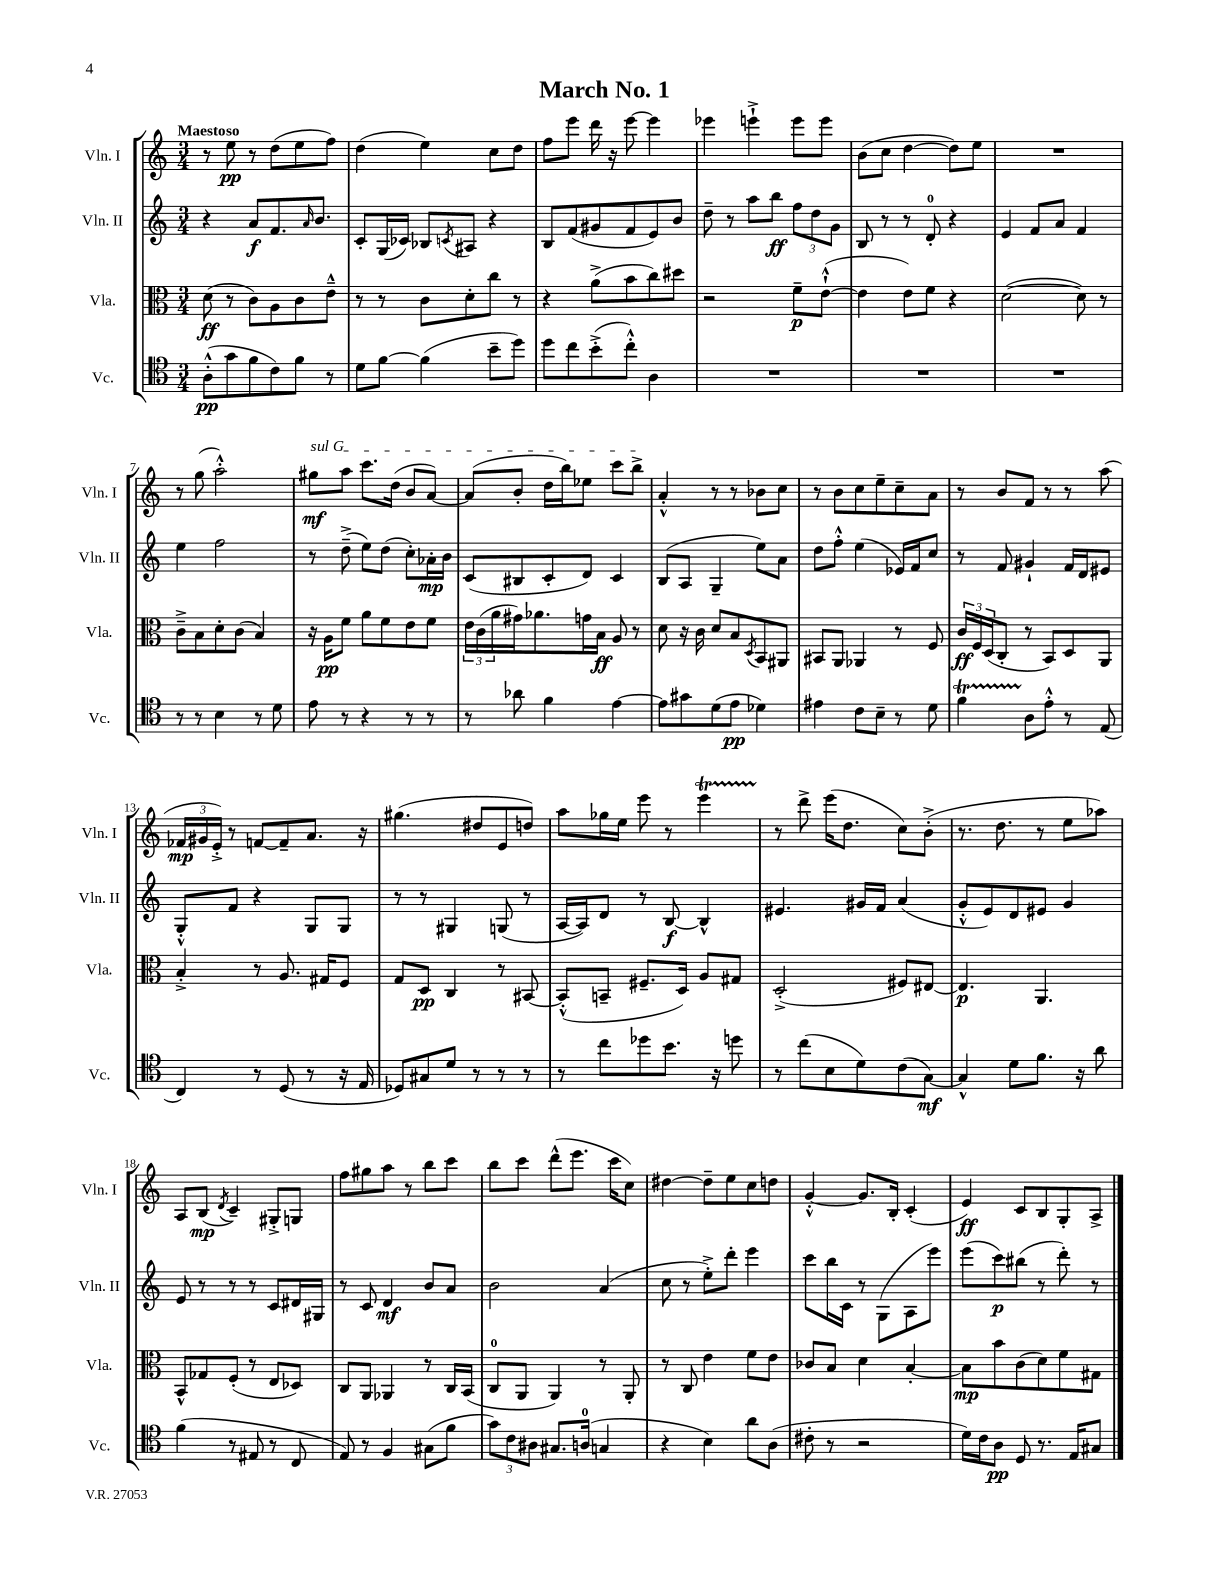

**kern	**kern	**kern	**kern
*staff4	*staff3	*staff2	*staff1
*clefC4	*clefC3	*clefG2	*clefG2
*k[]	*k[]	*k[]	*k[]
*M3/4	*M3/4	*M3/4	*M3/4
(8A'^^\L	(8d\	4r	8r
8g\	8r	.	8ee\
8f\	8c\L)	8a/L	8r
8c\)	8A\	8.f/	(8dd\L
8f\J	8c\	.	8ee\
.	.	16qqa/	.
.	.	8.b/J	.
8r	8e~^^\J	.	8ff\J)
=	=	=	=
8d\L	8r	8c'/L	(4dd\
[8f\J	8r	(16G/L	.
.	.	16c-/JJ)	.
(4f\]	8c\L	8B-/L	4ee\)
.	.	8qc/	.
.	8d'\	8A#/J	.
8b~\L	8cc\J	4r	8cc\L
8dd\J)	8r	.	8dd\J
=	=	=	=
8dd\L	4r	8B/L	8ff\L
8cc\	.	(8f/	8eee\J
(8b'^\	(8a^\L	8g#/	16ddd\
.	.	.	16r
8cc'^^\J)	8b\	8f/	[8eee\
4A\	8cc\)	8e/)	4eee\]
.	8dd#\J	8b/J	.
=	=	=	=
2.r	2r	8dd~\	4eee-\
.	.	8r	.
.	.	8aa\L	4eee`^\
.	.	8bb\J	.
.	8f~\L	12ff\L	8eee\L
.	.	12dd\	.
.	([8e`^^\J	.	8eee\J
.	.	12g\J	.
=	=	=	=
2.r	4e\]	8B/	(8b\L
.	.	8r	8cc\J
.	8e\L)	8r	[4dd\
.	8f\J	8d'/	.
.	4r	4r	8dd\]L)
.	.	.	8ee\J
=	=	=	=
2.r	([2d\	4e/	2.r
.	.	8f/L	.
.	.	8a/J	.
.	8d\])	4f/	.
.	8r	.	.
=	=	=	=
8r	8c~^\L	4ee\	8r
8r	8B\	.	(8gg\
4B\	8d'\	2ff\	2aa'^^\)
.	(8c\J	.	.
8r	4B/)	.	.
8d\	.	.	.
=	=	=	=
8e\	16r	8r	8gg#\L
.	16A\LK	.	.
8r	8f\J	(8dd~^\	8aa\J
4r	8a\L	8ee\L)	8.ccc\L
.	8f\	(8dd\J	.
.	.	.	(16dd\Jk
8r	8e\	8cc'\L)	8b/L
8r	8f\J	16a-'\L	[8a/J)
.	.	16b\JJ	.
=	=	=	=
8r	24e\LL	(8c/L	(8a/]L
.	(24c\	.	.
.	24a\	.	.
8a-\	16g#\J)	8B#/	8b'/J
.	8.a-\	.	.
4f\	.	8c'/	16dd\LL
.	.	.	16bb\J)
.	16g\L	8d/J)	8ee-\J
.	16B\JJ	.	.
[4e\	8A/	4c/	8ccc\L
.	8r	.	8bb^\J
=	=	=	=
8e\]L	8d\	(8B/L	4a'^^/
8g#\	16r	8A/J	.
.	16c\	.	.
(8d\	8d/L	4G~/	8r
8e\J	8B/	.	8r
.	8qD/	.	.
4d-\)	8BB/	8ee\L)	8b-\L
.	8AA#/J	8a\J	8cc\J
=	=	=	=
4e#\	8BB#/L	8dd\L	8r
.	8AA/J	8ff'^^\J	8b\L
8c\L	4AA-/	(4ee\	8cc\
8B~\J	.	.	8ee~\
8r	8r	16e-/LL)	8cc~\
.	.	16f/J	.
8d\	8F/	8cc/J	8a\J
=	=	=	=
4f\	24c/LL	8r	8r
.	24F/	.	.
.	(24D/J	.	.
.	8C'/J	8f/	8b/L
8A\L	8r	4g#`/	8f/J
8e'^^\J	8BB/L)	.	8r
8r	8D/	16f/LL	8r
.	.	16d/J	.
(8E/	8AA/J	8e#/J	(8aa\
=	=	=	=
4C/)	4B'^/	8G'^^/L	24f-/LL
.	.	.	24g#/
.	.	.	24e'^/JJ)
.	.	8f/J	8r
8r	8r	4r	[8f/L
(8D/	8.A/	.	8f~/]
8r	.	8G/L	8.a/J
.	16G#/LK	.	.
16r	8F/J	8G/J	.
16E/	.	.	16r
=	=	=	=
8D-/L)	8G/L	8r	(4.gg#\
8G#/	8D/J	8r	.
8d/J	4C/	4G#/	.
8r	.	.	8dd#/L
8r	8r	(8G/	8e/
8r	[8BB#/	8r	8dd/J)
=	=	=	=
8r	(8BB#'^^/]L	[16A/LL	8aa\L
.	.	16A/]J)	.
8cc\L	8BB~/J	8d/J	16gg-\L
.	.	.	16ee\JJ
8dd-\	8.F#~/L	8r	8eee\
8.b\J	.	[8B/	8r
.	16D/Jk)	.	.
.	8A/L	4B^^/]	4eee\
16r	.	.	.
8dd\	8G#/J	.	.
=	=	=	=
8r	(2D'^/	4.e#/	8r
(8cc\L	.	.	8ddd^\
8B\	.	.	(16eee\LK
.	.	.	8.dd\J
8d\)	.	16g#/LL	.
.	.	16f/JJ	.
(8c\	8F#/L)	(4a/	8cc\L)
[8G\J)	[8E#/J	.	(8b'^\J
=	=	=	=
4G^^/]	4.E#/]	8g'^^/L	8.r
.	.	8e/)	.
.	.	.	8.dd\
8d\L	.	8d/	.
8.f\J	4.AA/	8e#/J	8r
.	.	4g/	8ee\L
16r	.	.	.
8a\	.	.	8aa-\J)
=	=	=	=
(4f\	8BB^^/L	8e/	8A/L
.	8G-/	8r	(8B/J
.	.	.	8qd/
8r	(8F'/J	8r	4c~/)
8E#/	8r	8r	.
8r	8E/L	8c/L	8G#'^/L
8C/	8D-/J)	16d#/L	8G/J
.	.	16G#/JJ	.
=	=	=	=
8E/)	8C/L	8r	8ff\L
8r	8AA/J	8c/	8gg#\
4F/	4AA-/	4d/	8aa\J
.	.	.	8r
(8G#\L	8r	8b/L	8bb\L
8f\J	16C/LL	8a/J	8ccc\J
.	(16BB/JJ	.	.
=	=	=	=
12g\L)	8C/L	2b\	8bb\L
12c\	.	.	.
.	8AA/J	.	8ccc\J
12A#\J	.	.	.
8.G#/L	4AA/)	.	(8ddd^^\L
.	.	.	8.eee\J
(16A/Jk	.	.	.
4G/	8r	(4a/	.
.	.	.	16ccc\LK
.	8AA'/	.	8cc\J)
=	=	=	=
4r	8r	8cc\	[4dd#\
.	8C/	8r	.
4B\)	4e\	8ee'^\L)	8dd#~\]L
.	.	8ddd'\J	8ee\
8a\L	8f\L	4eee\	8cc\
(8A\J	8e\J	.	8dd\J
=	=	=	=
8c#'\	8c-/L	8ccc\L	[4g'^^/
8r	8B/J	16bb\L	.
.	.	16c\JJ	.
2r	4d\	8r	8.g/]L
.	.	(8G\L	.
.	.	.	16B'/Jk
.	[4B'/	8A\	(4c'/
.	.	8eee\J)	.
=	=	=	=
16d\LL)	8B\]L	(8eee\L	4e/)
16c\J	.	.	.
8A\J	8b\	8ccc\)	.
8D/	(8c\	(8bb#\J	8c/L
8.r	8d\)	8r	8B/
.	8f\	8ddd'\)	8G'/
16E/LK	.	.	.
8G#/J	8G#\J	8r	8A^/J
==	==	==	==
*-	*-	*-	*-
